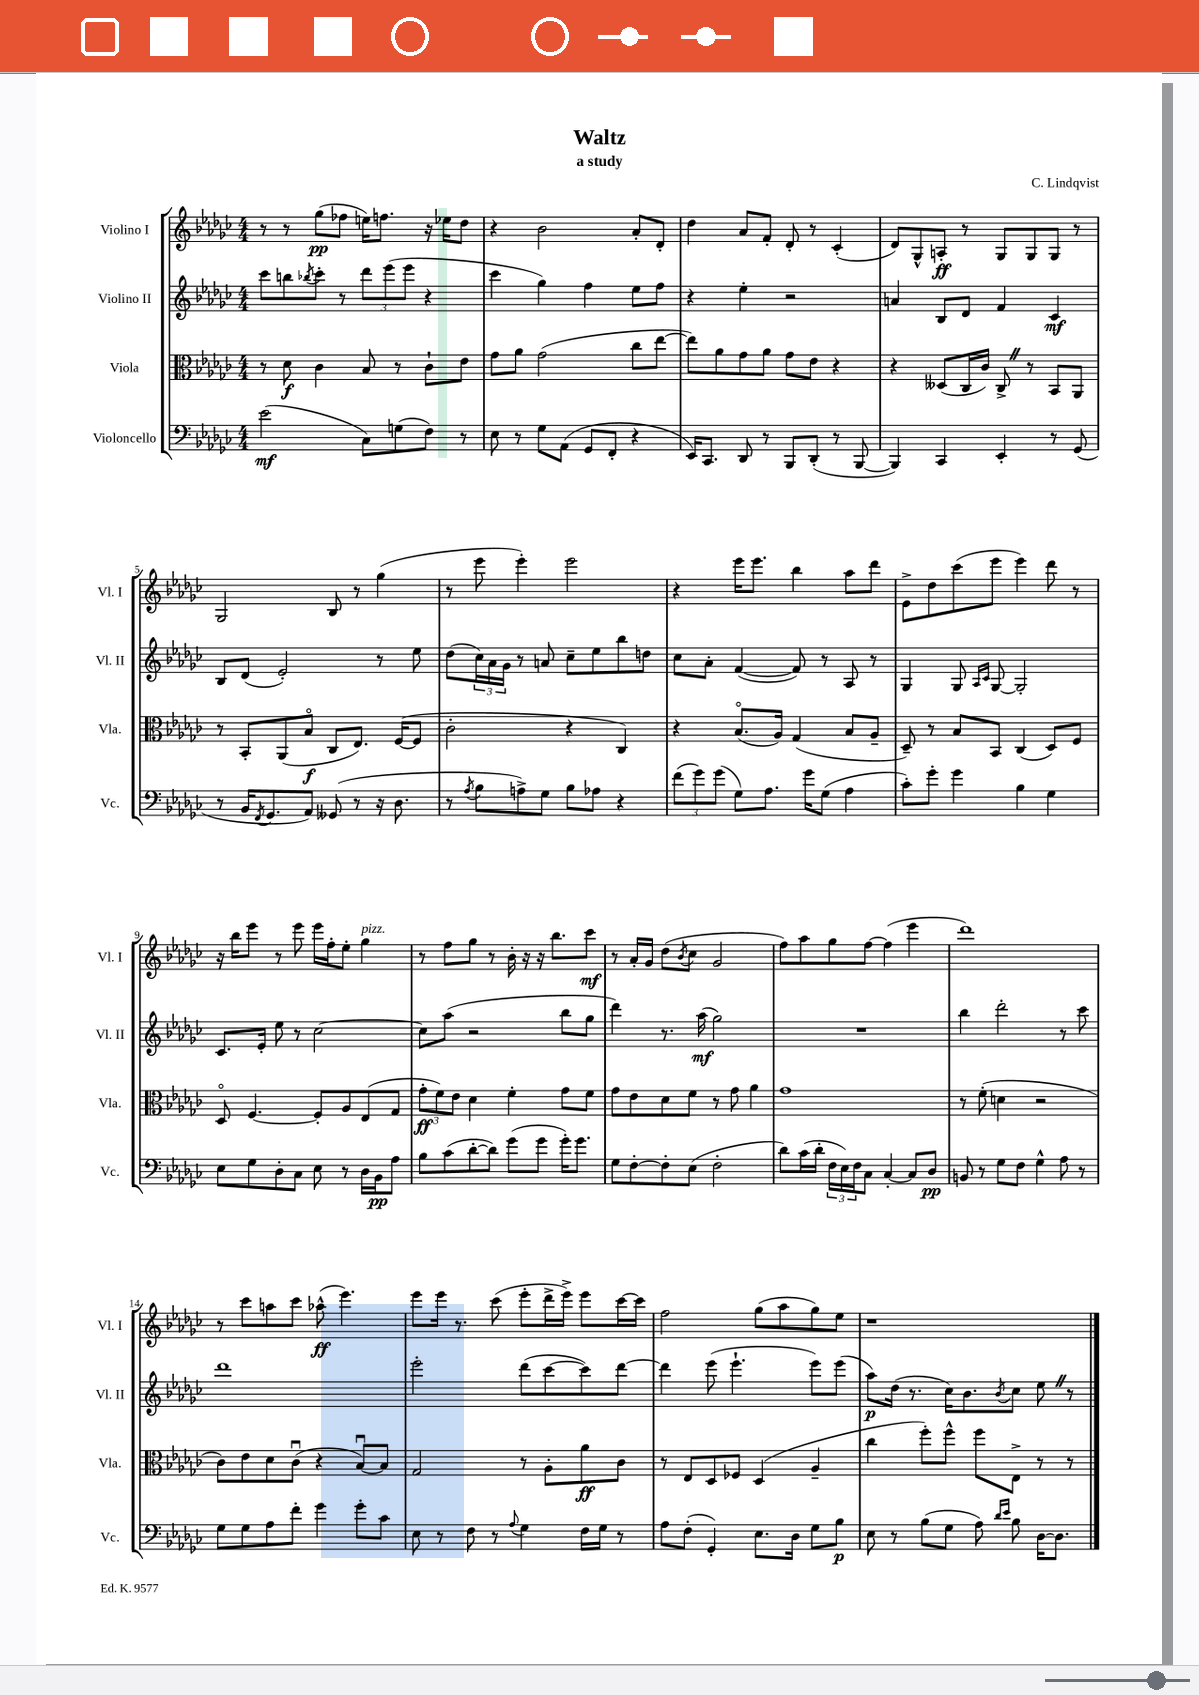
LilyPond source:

\header { title = "Waltz" composer = "C. Lindqvist" subtitle = "a study" }
<<
\new StaffGroup <<
\new Staff = "s0" \with { instrumentName = "Violino I" shortInstrumentName = "Vl. I" } {
    \clef treble \key ges \major \numericTimeSignature \time 4/4
    r8 r8 ges''8\pp( fes''8 e''16) f''8. r16 ees''16 des''8 |
    r4 bes'2 aes'8-. des'8-. |
    des''4 aes'8 f'8-. des'8-. r8 ces'4-.( |
    des'8) ges8-^ a8-.\ff r8 ges8 ges8 ges8 r8 |
    ges2 bes8 r8 ges''4( |
    r8 ees'''8 ees'''4-.) ees'''2 |
    r4 ees'''16 ees'''8. bes''4 aes''8 des'''8 |
    ees'8-> des''8 ces'''8( ees'''8 ees'''4) des'''8 r8 |
    r16 bes''16 ees'''8 r8 ees'''8 ees'''16 f''16-. ees''8-. ges''4^\markup { \italic "pizz." } |
    r8 f''8 ges''8 r8 bes'16-. r16 r16 bes''8. ces'''8\mf |
    r8 aes'16-. ges'16 des''8( \acciaccatura { bes'8 } ces''8 ges'2 |
    f''8) aes''8 ges''8 f''8~ f''4( ees'''4 |
    des'''1) |
    r8 ces'''8 a''8 ces'''8 aes''8-^\ff( ees'''4.) |
    ees'''8 ees'''16 r8. ces'''8( ees'''8-. des'''16-> ees'''16->) ees'''8 ces'''16~ ces'''16 |
    f''2 ges''8( aes''8 ges''8) ees''8 |
    r1 \bar "|." |
}
\new Staff = "s1" \with { instrumentName = "Violino II" shortInstrumentName = "Vl. II" } {
    \clef treble \key ges \major \numericTimeSignature \time 4/4
    ces'''8 b''8 \acciaccatura { bes''8 } ces'''8-. r8 \tuplet 3/2 { des'''8 ees'''8( ees'''8 } r4 |
    ces'''4 ges''4) f''4 ees''8 f''8 |
    r4 ees''4-. r2 |
    a'4 bes8 des'8 f'4 ces'4\mf |
    bes8 des'8( ees'2-.) r8 ees''8 |
    des''8( \tuplet 3/2 { ces''16) aes'16 ges'16 } r8 a'8 ces''8-- ees''8 bes''8 d''8 |
    ces''8 aes'8-. f'4~( f'8) r8 aes8 r8 |
    ges4 ges8 \grace { aes16 ces'16 } ges8~ ges2-. |
    ces'8. ees'16-. ees''8 r8 ces''2~ |
    ces''8 aes''8( r2 bes''8 ges''8 |
    des'''4) r8. aes''16\mf( ges''2) |
    R1 |
    bes''4 des'''2-. r8 ces'''8 |
    des'''1 |
    ees'''2-. des'''8( ces'''8~ ces'''8) des'''8~ |
    des'''4 ees'''8( ees'''4.-! ees'''8) ees'''8( |
    aes''8\p) des''16( r8. ces''16) bes'8. \acciaccatura { bes'8 } ces''8 ees''8 \once \override BreathingSign.text = \markup { \musicglyph "scripts.caesura.straight" } \breathe r8 \bar "|." |
}
\new Staff = "s2" \with { instrumentName = "Viola" shortInstrumentName = "Vla." } {
    \clef alto \key ges \major \numericTimeSignature \time 4/4
    r8 des'8\f ces'4 bes8 r8 ces'8-! ees'8 |
    ges'8 aes'8 ges'2( ces''8 ees''8~ |
    ees''8) aes'8 ges'8 aes'8 ges'8 ees'8 r4 |
    r4 deses8( ces16 ces'16) ces8-> \once \override BreathingSign.text = \markup { \musicglyph "scripts.caesura.straight" } \breathe r8 bes,8 aes,8 |
    r8 bes,8-. aes,8( bes8\flageolet\f ces8 ees8.) f16~( f8 |
    ces'2-. r4 ces4) |
    r4 bes8.\flageolet( aes16) ges4( bes8 aes8-- |
    des8--) r8 bes8 bes,8 ces4( des8) f8 |
    des8\flageolet f4.~ f8-. aes8 ees8( ges8 |
    \tuplet 3/2 { ges'8-.\ff f'8) ees'8 } des'4 f'4-. ges'8 f'8 |
    ges'8 ees'8 des'8 f'8 r8 ges'8 aes'4 |
    ges'1 |
    r8 f'8-.( d'4 r2 |
    ces'8) ees'8 des'8 ces'8\downbow( r4 bes8~\downbow) bes8 |
    ges2 r8 aes8-. aes'8\ff ces'8 |
    r8 ees8 des8 fes8 des4( aes4-- |
    ces''4 f''8-.) f''8-^ f''8 ees8-> r8 r8 \bar "|." |
}
\new Staff = "s3" \with { instrumentName = "Violoncello" shortInstrumentName = "Vc." } {
    \clef bass \key ges \major \numericTimeSignature \time 4/4
    ees'2\mf( ces8) g8( f8) r8 |
    ees8 r8 ges8 aes,8( ges,8 f,8-. r4 |
    ees,16) ces,8. des,8 r8 bes,,8 des,8-.( r8 bes,,8~ |
    bes,,4) ces,4 ees,4-. r8 ges,8( |
    r8 bes,16 \acciaccatura { f,8 } ges,8. aes,8) geses,8( r8 r16 des8. |
    r8 \acciaccatura { aes8 } bes8 a8->) ges8 bes8 aes8 r4 |
    \tuplet 3/2 { f'8( ges'8) ges'8( } ges8) aes8. ges'16 ges8( aes4 |
    ces'8-.) ges'8-. ges'4 bes4 ges4 |
    ees8 ges8 des8-. ces8 ees8 r8 des16 bes,16\pp aes8 |
    bes8 ces'8( des'8~-. des'8) ges'8( ges'8 ges'16-.) ges'8. |
    ges8 f8~-. f8-. ees8( f2-. |
    des'8) ces'16( des'16-. \tuplet 3/2 { f16 ees16) f16 } ces8 ces4~-. ces8 des8\pp |
    b,8 r8 ges8 f8 ges4-^ aes8 r8 |
    ges8 ges8 aes8 f'8-. ges'4 ges'8-. ces'8 |
    ees8 r8 f8 r8 \appoggiatura { aes8 } ges4 f16 ges16 r8 |
    aes8 f8-.( ges,4-.) ees8. des16 ges8 bes8\p |
    ees8 r8 bes8( ges8 aes8) \grace { des'16 ees'16 } bes8 des16~ des8. \bar "|." |
}
>>
>>
